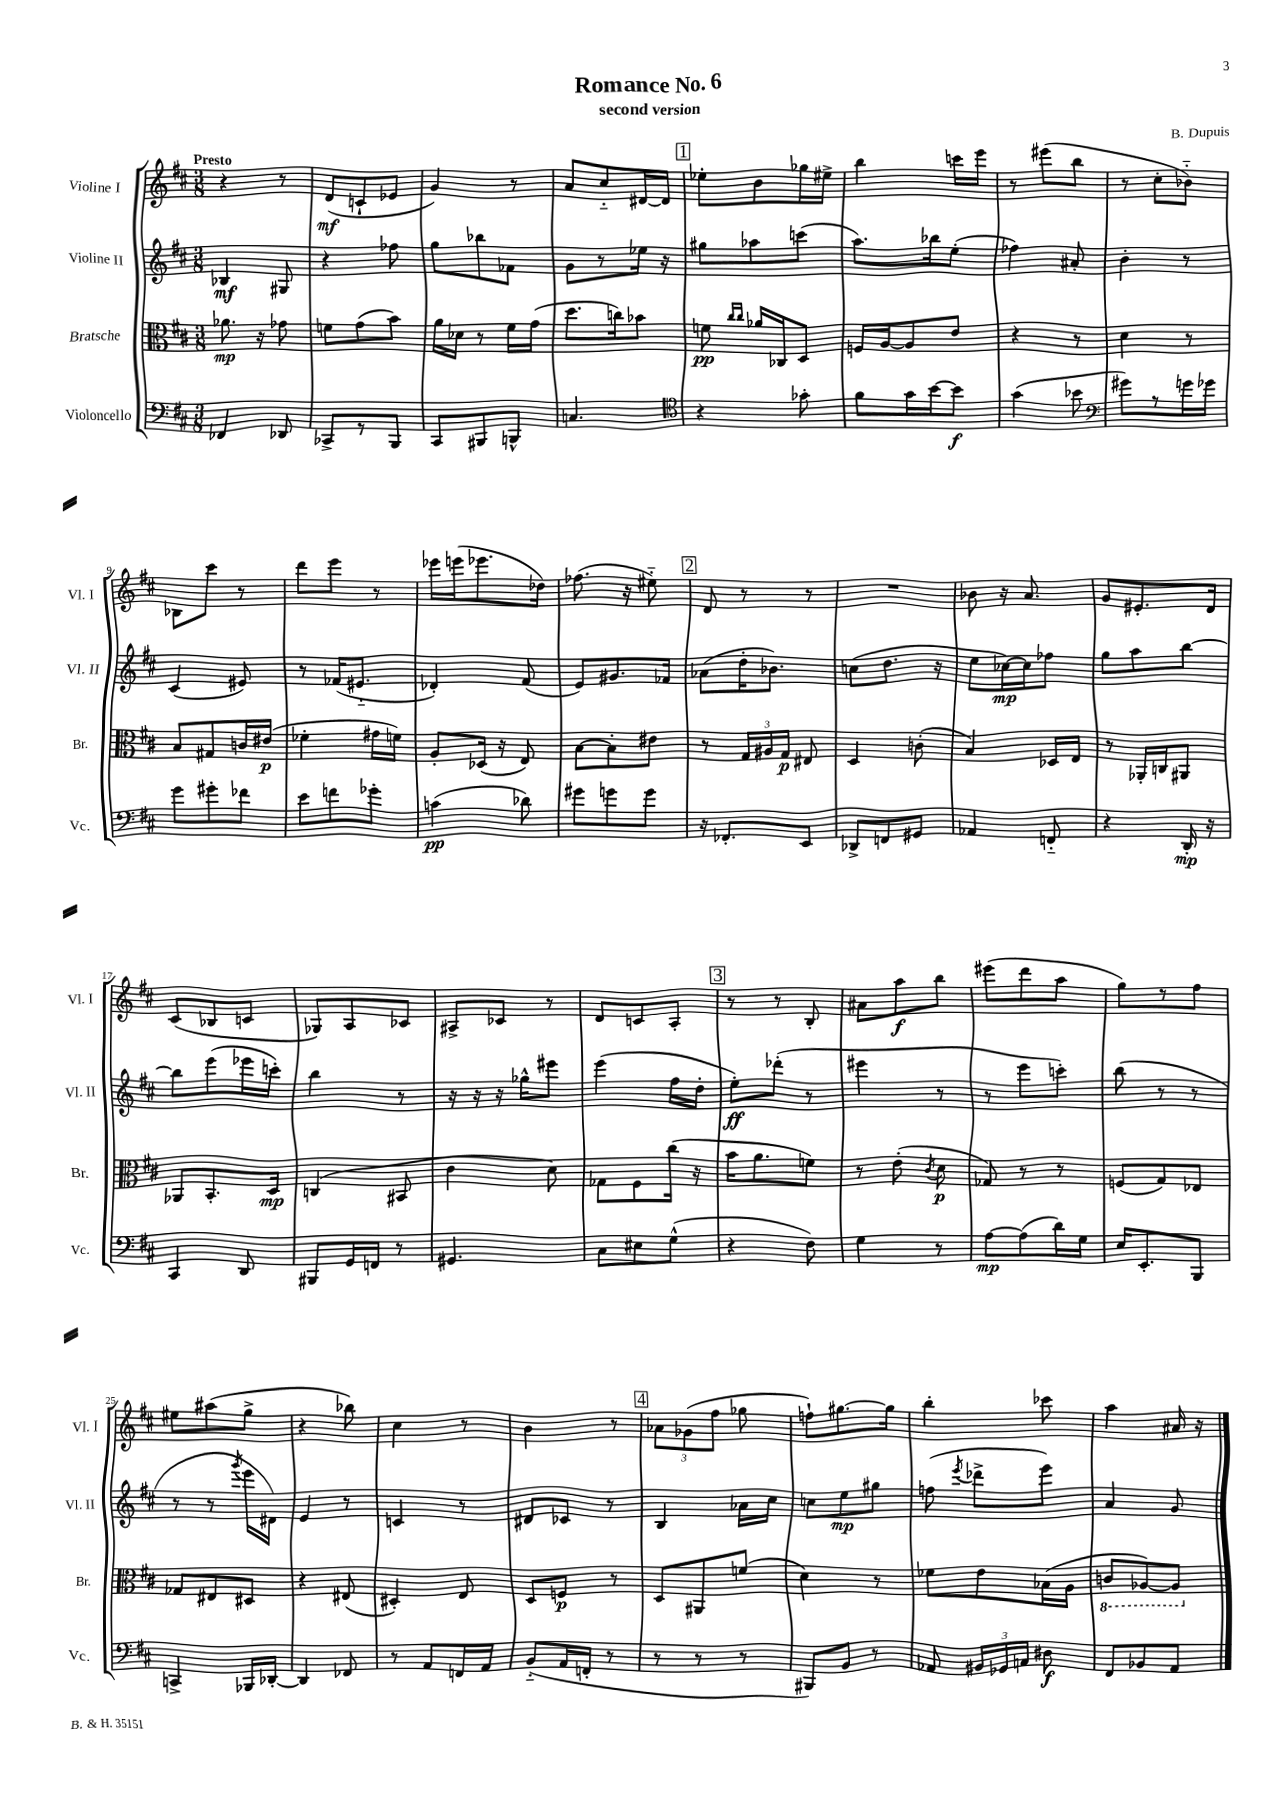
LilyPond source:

\header { title = "Romance No. 6" composer = "B. Dupuis" subtitle = "second version" }
<<
\new StaffGroup <<
\new Staff = "s0" \with { instrumentName = "Violine I" shortInstrumentName = "Vl. I" } {
    \clef treble \key d \major \numericTimeSignature \time 3/8 \tempo "Presto"
    \autoBeamOff r4 r8 |
    d'8[\mf( c'8-! ees'8] |
    g'4) r8 |
    a'8[ cis''8-_ dis'16~ dis'16] |
    \mark \markup { \box "1" } ees''8[-. b'8 ges''16 eis''16]-> |
    b''4 c'''16[ e'''16] |
    r8 eis'''8[( b''8] |
    r8 cis''8[-. bes'8]-_) |
    bes8[ cis'''8] r8 |
    d'''8[ e'''8] r8 |
    ees'''16[ e'''16( ees'''8. des''16]) |
    fes''8.( r16 eis''8-_) |
    \mark \markup { \box "2" } d'8 r8 r8 |
    R4. |
    bes'8 r16 a'8. |
    g'8[ eis'8.-. d'16] |
    cis'8[( bes8 c'8] |
    ges8[) a8 ces'8] |
    ais8[-> ces'8] r8 |
    d'8[ c'8 a8]-. |
    \mark \markup { \box "3" } r8 r8 b8-. |
    ais'8[ a''8\f b''8] |
    eis'''8[( d'''8 a''8] |
    g''8[) r8 fis''8] |
    eis''8[ ais''8( g''8]-> |
    r4 bes''8) |
    cis''4 r8 |
    b'4 r8 |
    \mark \markup { \box "4" } \tuplet 3/2 { aes'8[ ges'8( fis''8] } ges''8 |
    f''8[-!) gis''8.~ gis''16] |
    b''4-. ces'''8 |
    a''4 ais'16 r16 \bar "|." |
}
\new Staff = "s1" \with { instrumentName = "Violine II" shortInstrumentName = "Vl. II" } {
    \clef treble \key d \major \numericTimeSignature \time 3/8
    \autoBeamOff bes4\mf gis8 |
    r4 fes''8 |
    g''8[ bes''8 fes'8] |
    g'8[ r8 ees''16] r16 |
    \mark \markup { \box "1" } gis''8[ aes''8 c'''8]( |
    a''8.[) bes''16 e''8]-.( |
    fes''4) ais'8-. |
    b'4-. r8 |
    cis'4( eis'8) |
    r8 fes'16[( eis'8.]-_ |
    des'4-.) fis'8( |
    e'8[) gis'8. fes'16] |
    \mark \markup { \box "2" } aes'8[( d''16-. bes'8.]) |
    c''8[( d''8.] r16 |
    e''8[ ces''16~\mp) ces''16 fes''8] |
    g''8[ a''8 b''8]~ |
    b''8[ e'''8( ees'''16 c'''16]-.) |
    b''4 r8 |
    r16 r16 r16 ges''16[-^ eis'''8] |
    e'''4( fis''16[ d''16]-. |
    \mark \markup { \box "3" } e''8[-.\ff) des'''8]-.( r8 |
    eis'''4 r8 |
    r8 e'''8[ c'''8]-.) |
    b''8( r8 r8 |
    r8 r8 \acciaccatura { g'''8 } e'''16[ dis'16]) |
    e'4 r8 |
    c'4 r8 |
    dis'8[ ces'8] r8 |
    \mark \markup { \box "4" } b4 aes'16[ cis''16] |
    c''8[ e''8\mp gis''8] |
    f''8( \acciaccatura { e'''8 } des'''8[-> e'''8]) |
    a'4 g'8 \bar "|." |
}
\new Staff = "s2" \with { instrumentName = "Bratsche" shortInstrumentName = "Br." } {
    \clef alto \key d \major \numericTimeSignature \time 3/8
    \autoBeamOff aes'8.\mp r16 ges'8 |
    f'8[ g'8( b'8]) |
    a'16[ des'16] r8 fis'16[ g'16]( |
    d''8.[ c''16) bes'8] |
    \mark \markup { \box "1" } f'8\pp \grace { cis''16[ cis''16] } aes'16[ ces16 d8] |
    f16[ a16~ a8 e'8] |
    r4 r8 |
    d'4 r8 |
    b8[ gis8 c'16 eis'16]\p( |
    fes'4-. gis'16[ f'16]) |
    a8[-. des16]( r16 e8) |
    b8[~ b8-. eis'8] |
    \mark \markup { \box "2" } r8 \tuplet 3/2 { g16[ ais16 g16]\p } eis8 |
    d4 c'8-.( |
    b4) des16[ e16] |
    r8 aes,16[-. c16 ais,8] |
    aes,8[ b,8.-. d16]\mp |
    c4( bis,8 |
    cis'4 d'8) |
    ges8[ fis8 cis''16]( r16 |
    \mark \markup { \box "3" } b'16[ a'8. f'8]) |
    r8 e'8-.( \acciaccatura { cis'8 } d'8\p |
    ges8) r8 r8 |
    f8[( g8) ees8] |
    ges8[ eis8 dis8] |
    r4 eis8( |
    dis4-.) e8 |
    d8[ f8]\p r8 |
    \mark \markup { \box "4" } d8[ ais,8 f'8]( |
    d'4) r8 |
    fes'8[ e'8 bes16( a16] |
    \ottava #-1 c8[ aes,8~) aes,8] \ottava #0 \bar "|." |
}
\new Staff = "s3" \with { instrumentName = "Violoncello" shortInstrumentName = "Vc." } {
    \clef bass \key d \major \numericTimeSignature \time 3/8
    \autoBeamOff fes,4 des,8 |
    ces,8[-> r8 b,,8] |
    cis,8[ bis,,8 b,,8]-^ |
    c4. |
    \mark \markup { \box "1" } \clef tenor r4 ges'8-. |
    fis'8[ g'16 b'16~ b'8]\f |
    g'4( bes'8 |
    \clef bass gis'8[) r8 g'16 ges'16] |
    g'8[ gis'8-. fes'8] |
    e'8[ f'8 ges'8]-. |
    c'4\pp( des'8) |
    gis'8[ g'8 g'8] |
    \mark \markup { \box "2" } r16 fes,8.[-. e,8] |
    des,8[-> f,8 gis,8] |
    aes,4 f,8-_ |
    r4 d,16-.\mp r16 |
    cis,4 d,8 |
    bis,,8[ g,16 f,16] r8 |
    gis,4. |
    cis8[ eis8 g8]-^( |
    \mark \markup { \box "3" } r4 fis8) |
    g4 r8 |
    a8[~\mp a8( d'16) g16] |
    e16[ e,8.-. b,,8] |
    c,4-> bes,,16[ des,16]~-. |
    des,4 fes,8 |
    r8 a,8[ f,16 a,16] |
    b,8[-_( a,16 f,16]-. r8 |
    \mark \markup { \box "4" } r8 r8 r8 |
    bis,,8[) b,8] r8 |
    aes,8 \tuplet 3/2 { bis,16[ ges,16 a,16] } dis8\f |
    fis,8[ bes,8 a,8] \bar "|." |
}
>>
>>
